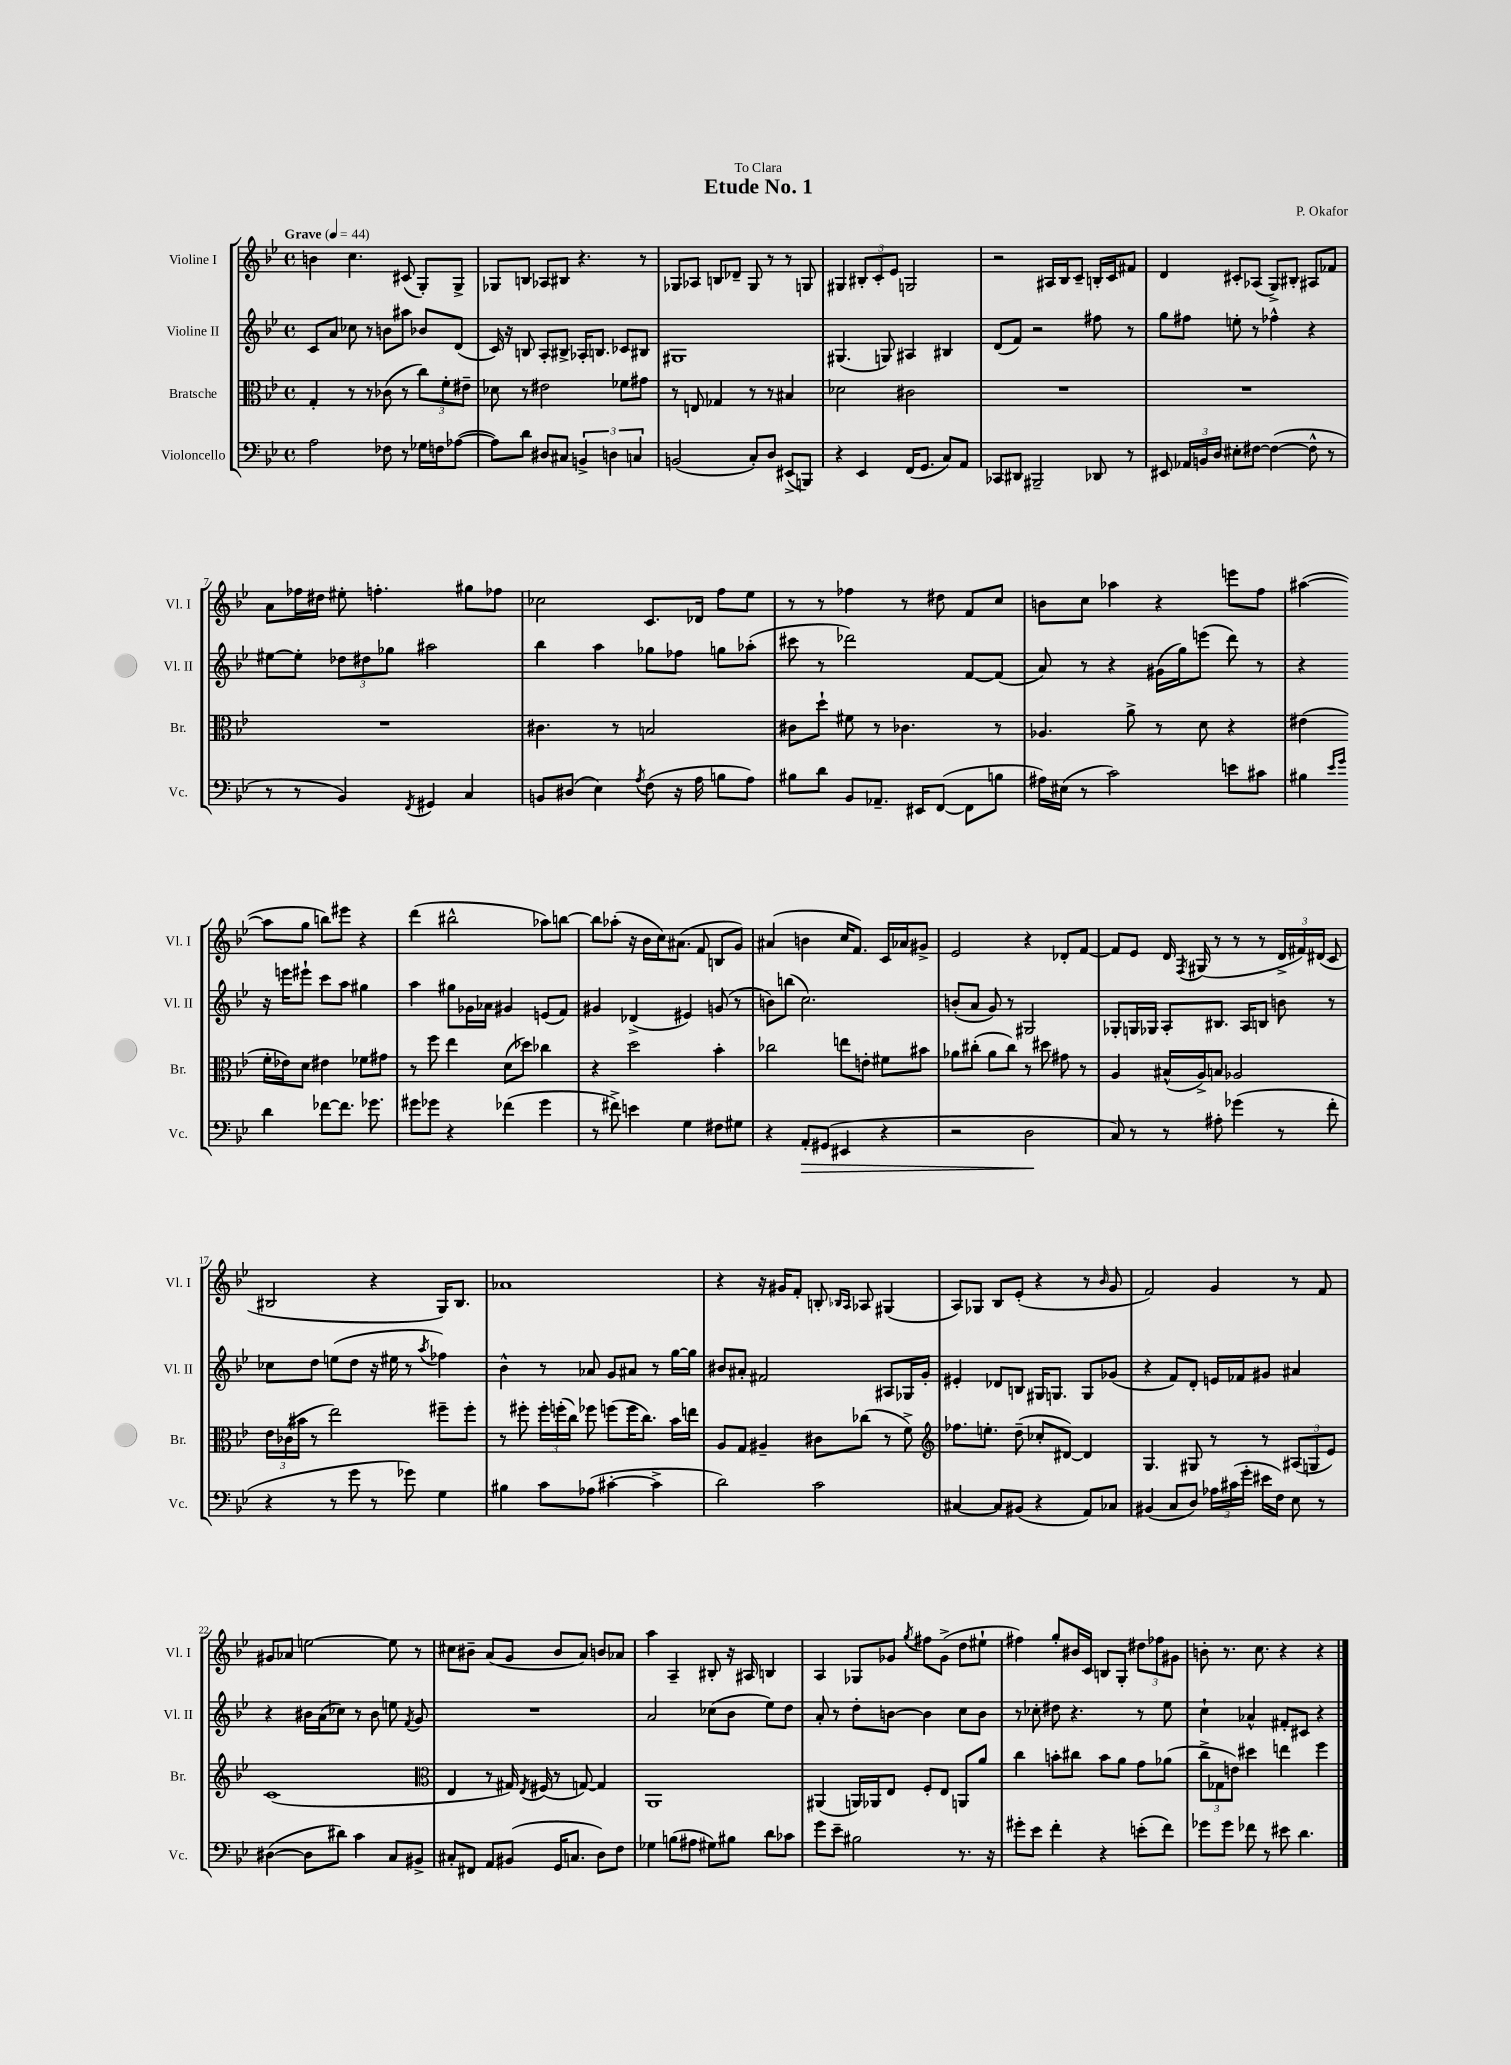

**kern	**kern	**kern	**kern
*staff4	*staff3	*staff2	*staff1
*clefF4	*clefC3	*clefG2	*clefG2
*k[b-e-]	*k[b-e-]	*k[b-e-]	*k[b-e-]
*M4/4	*M4/4	*M4/4	*M4/4
*met(c)	*met(c)	*met(c)	*met(c)
*MM44	*MM44	*MM44	*MM44
2A	4G'	8c	4b
.	.	8a	.
.	8r	8cc-	4.cc
.	8r	8r	.
8F-	(8c-	8b	.
8r	8r	8aa#	(8c#
16G-	12cc)	8b-	8G')
16F	.	.	.
.	12f'	.	.
([8A-	.	(8d	8G^
.	12e#~	.	.
=	=	=	=
8A-])	8d-	16c)	8G-
.	.	16r	.
8d	8r	8B	8B
8D#	2e#	8A'	8A-
8C#	.	8B#^	8B#
6BB^	.	16A-'	4.r
.	.	8.B	.
6D	.	.	.
.	8f-	8c-	.
6C	.	.	.
.	8g#	8B#	8r
=	=	=	=
(2BB	8r	1G#	8G-
.	8E	.	8A-
.	4G-	.	8B
.	.	.	8d-~
8C')	8r	.	8G-
8D	8r	.	8r
(8EE#^	4B#	.	8r
8BBB)	.	.	8G
=	=	=	=
4r	2d-	(4.G#	4G#
4EE-	.	.	12B#'
.	.	.	12c'
.	.	8G)	.
.	.	.	12e-
(16FF	2c#	4A#	2G
8.GG	.	.	.
8C)	.	4B#	.
8AA	.	.	.
=	=	=	=
8CC-	1r	(8d	2r
8DD#	.	8f)	.
2BBB#~	.	2r	.
.	.	.	16A#
.	.	.	16B-
.	.	.	8c~
8DD-	.	8ff#	16B'
.	.	.	16c
8r	.	8r	8f#
=	=	=	=
8EE#	1r	8gg	4d
24AA-	.	8ff#	.
24BB	.	.	.
24D	.	.	.
8E#'	.	8ee'	8c#'
[8F#	.	8r	(8A-
(4F#_	.	4ff-^^	8G^)
.	.	.	8B#'
8F#^^]	.	4r	8A#
8r	.	.	8f-
=	=	=	=
8r	1r	[8ee#	8a
8r	.	8ee#']	16ff-
.	.	.	16dd#
4BB-)	.	12dd-	8ee#'
.	.	12dd#	.
.	.	.	4.ff'
.	.	12gg-	.
8qFF	.	.	.
4GG#	.	2aa#	.
4C	.	.	8gg#
.	.	.	8ff-
=	=	=	=
8BB	4.c#	4bb-	2cc-
(8D#	.	.	.
4E-)	.	4aa	.
.	8r	.	.
8qA	.	.	.
(8F	2B	8gg-	8.c
16r	.	8ff-	.
16A	.	.	16d-
8B	.	8gg	8ff
8A)	.	(8aa-'	8ee-
=	=	=	=
8B#	8c#	8ccc#	8r
8d	8dd`	8r	8r
8BB-	8f#	2ddd-)	4ff-
8.AA-~	8r	.	.
.	4.c-	.	8r
16EE#	.	.	.
([8FF	.	.	8dd#
8FF]	.	[8f	8f
8B	8r	(8f]	8cc
=	=	=	=
16A#)	4.A-	8a)	8b
(16E#	.	.	.
8r	.	8r	8cc
2c)	.	4r	4aa-
.	8a^	.	.
.	8r	(16g#	4r
.	.	16gg)	.
.	8d	(8eee	.
8e	4r	8ddd)	8eee
8c#	.	8r	8ff
=	=	=	=
4B#	(4e#	4r	([4aa#
16qqe-	.	.	.
16qqg	.	.	.
4d	16f'	16r	8aa#]
.	16e-)	16eee	.
.	8d	8eee#`	8gg
[8f-	4e#	8ccc	8bb)
8.f-]	.	8aa	8eee#
.	8f-	4gg#	4r
8.g-	.	.	.
.	8g#	.	.
=	=	=	=
8g#	8r	4aa	(4ddd
8g-	8ff	.	.
4r	4ee-	8gg#	2bb#^^
.	.	16g-	.
.	.	16a-	.
(4f-	(8d	4g#	.
.	8dd-)	.	.
4g-	4cc-	(8e	8aa-)
.	.	8f)	[8bb
=	=	=	=
8r	4r	4g#	8bb]
8f#^)	.	.	(8aa-'
4e	2dd	(4d-^	16r
.	.	.	16b-
.	.	.	16cc)
.	.	.	(8.a#
4G	.	4e#)	.
.	.	.	8f
8F#	4b-'	(8g	8B
8G#	.	8r	8g)
=	=	=	=
4r	2cc-	8b)	(4a#
.	.	(8bb	.
8AA'	.	2.cc)	4b
(8GG#	.	.	.
4EE#	8ee	.	16cc
.	.	.	8.f)
.	8e'	.	.
4r	8f#	.	16c
.	.	.	16a-
.	8b#	.	8g#^
=	=	=	=
2r	8a-	(8b'	2e-
.	(8cc#'	8a	.
.	8a-	8g)	.
.	8cc#)	8r	.
2D	8r	2G#	4r
.	8dd#	.	.
.	8g#	.	8d-'
.	8r	.	[8f
=	=	=	=
8C)	4A	8G-'	8f]
8r	.	16G	8e-
.	.	16G-	.
8r	(16B#^^	8A'	16d
.	.	.	8qF
.	16A^)	.	(16G#
8A#'	8B	8.B#	8r
(4g-	2A-	.	8r
.	.	16A	.
.	.	8B	8r
8r	.	8b	24d^
.	.	.	24f#)
.	.	.	(24d#
8f'	.	8r	8c
=	=	=	=
4r	24e-	8cc-	2B#
.	(24c-	.	.
.	24b#	.	.
.	8r	8dd	.
8r	2ee-)	(8ee	.
8g	.	8dd	.
8r	.	16r	4r
.	.	16ee#	.
8g-)	.	8r	.
.	.	8qaa	.
4G	8ff#~	4ff-)	16G)
.	.	.	8.B#
.	8ff#'	.	.
=	=	=	=
4B#	8r	4b-^^	1a-
.	8ff#'	.	.
8c	24ff#'	8r	.
.	(24ff'	.	.
.	24cc)	.	.
(8A-	8ff-	8a-	.
[4c#'	(8ff	8g	.
.	16ff	8a#	.
.	8.cc)	.	.
4c#^]	.	8r	.
.	16b-	[16gg	.
.	16ee	16gg]	.
=	=	=	=
2d)	8A	8b#	4r
.	8G	8a#'	.
.	4A#~	2f#	16r
.	.	.	16g#
.	.	.	8f'
2c	8c#	.	8B'
.	.	.	16qqB-
.	.	.	16qqA
.	(8cc-	.	8A-
.	8r	8A#	(4G#
.	8f^)	16G-	.
.	.	16g'	.
=	=	=	=
*	*clefG2	*	*
[4C#	8.ff-	4e#'	8A)
.	.	.	8G-
.	8.ee'	.	.
8C#]	.	8d-	8B-
(8BB#	(8dd~	8B	(8e-'
4r	8cc-'	16G#	4r
.	.	8.G	.
.	[8d#)	.	.
8AA)	4d#]	8G	8r
.	.	.	16qqb-
8C-	.	(8g-	8g
=	=	=	=
(4BB#	4.G	4r	2f)
8C	.	8f)	.
8D)	8G#	8d'	.
24A-	8r	16e	4g
(24c#	.	.	.
.	.	16f-	.
24g'	.	.	.
16e#	8r	8g#	.
16F)	.	.	.
8E-	(12A#	4a#	8r
.	12G	.	.
8r	.	.	8f
.	12e-)	.	.
=	=	=	=
([4D#	(1c	4r	8g#
.	.	.	8a-
8D#]	.	16b#	[2ee
.	.	(16a	.
8d#)	.	8cc-)	.
4c	.	8r	.
.	.	8b#	.
8C	.	8ee	8ee]
.	.	8qf	.
8BB#^	.	8g	8r
=	=	=	=
*	*clefC3	*	*
8C#'	4E-	1r	8cc#
8FF#	.	.	8b#~
8AA	8r	.	(8a
(8BB#	16G#)	.	8g
.	8qE-	.	.
.	(16F#	.	.
16GG	8r	.	8b#
8.C	.	.	.
.	[8G)	.	8a)
8D)	4G]	.	8b
8F	.	.	8a-
=	=	=	=
4G-	1AA	2a	4aa
(8B	.	.	4A~
8A#	.	.	.
8G#)	.	(8cc-	8B#'
8B#	.	8b-	16r
.	.	.	16A#
8d	.	8ee-)	4B
8c-	.	8dd	.
=	=	=	=
8g	(4AA#	8a'	4A
8e-~	.	8r	.
2B#	16AA)	8dd'	8G-
.	16AA-	.	.
.	8E-	[8b	8g-
.	.	.	8qgg
.	8F'	4b]	8ff#
.	8E-	.	(8g-^
8.r	8AA	8cc	8dd
.	8a	8b	8ee#`
16r	.	.	.
=	=	=	=
8g#'	4cc	8r	4ff#)
8e-	.	8cc-'	.
4f'	8b'	8dd#	8gg'
.	8cc#	4.r	16b#
.	.	.	16c
4r	8b	.	8B
.	8a	.	8G'
(8e'	8g	8r	12dd#
.	.	.	12ff-
8f)	(8a-	8ee-	.
.	.	.	12g#
=	=	=	=
8g-	12cc^	4cc`	8b'
.	12G-	.	.
8g-	.	.	8.r
.	12e)	.	.
8f-	4dd#	4a-^^	.
.	.	.	8.cc
8r	.	.	.
8e#	4ee	8f#'	4r
4.d	.	8c#	.
.	4ff	4r	4r
==	==	==	==
*-	*-	*-	*-
